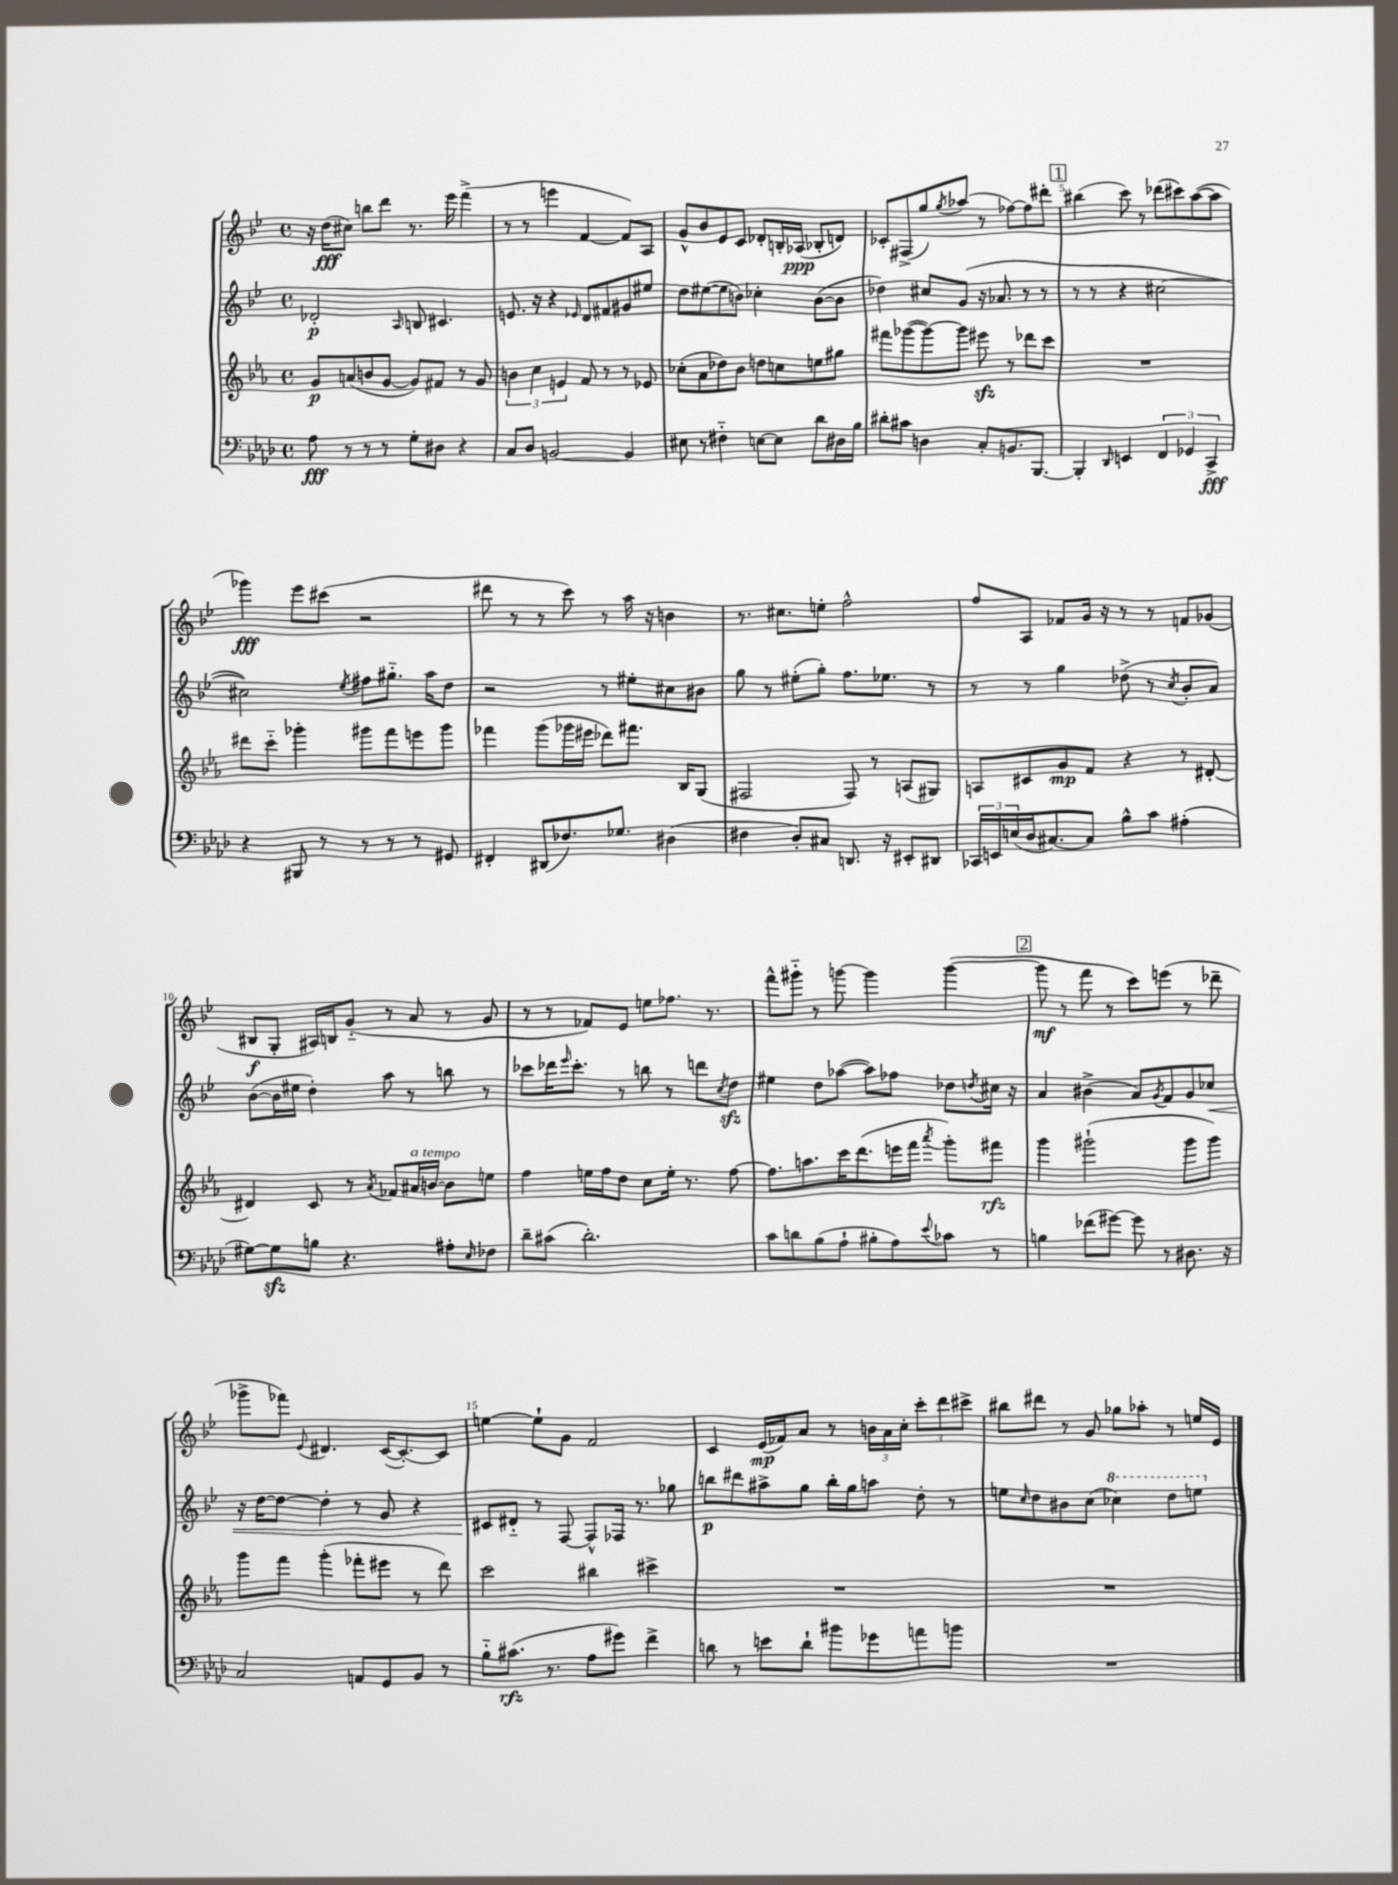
<<
\new StaffGroup <<
\new Staff = "s0" {
    \clef treble \key bes \major \defaultTimeSignature \time 4/4
    r16 d''16\fff( cis''8) b''8 d'''8 r8. ees'''16 f'''4->( |
    r8 r8 e'''4 f'4~ f'8) a8 |
    g'8-^ bes'8 ees'8 c'8 des'8-. b16-. aes16\ppp( bes8-. d'8) |
    ces'8-. fis8->( g''8) \acciaccatura { g''8 } aes''8( r8 fes''8~) fes''8 dis'''8-. |
    \mark \markup { \box "1" } bis''4( c'''8) r8 des'''8( cis'''8) a''8~( a''8 |
    ges'''4\fff) ees'''8 cis'''8( r2 |
    dis'''8 r8 r8 c'''8) r8 a''16 r16 b'4 |
    r8. cis''8. e''8-. f''2-^ |
    f''8 a8 fes'8 g'16 r16 r8 r8 f'8 ges'8( |
    bis8\f g8-. ais16) b16 g'8-_( r8 a'8 r8 g'8 |
    r8 r8 fes'8) ees'8 e''8 fes''8. r8. |
    f'''8-^ gis'''8-_ r8 g'''8~ g'''4 g'''4~( |
    \mark \markup { \box "2" } g'''8\mf r8 f'''8 r8 c'''8) e'''8( r8 des'''8-- |
    ges'''8-> fes'''8) \appoggiatura { ees'8 } dis'4. c'16~( c'8.~-.) c'8 |
    e''4~ e''8-! g'8 f'2 |
    c'4 ees'16\mp( fes'16) a'8 r8 \tuplet 3/2 { b'16 a'16 c''16-. } \tuplet 3/2 { c'''8-. d'''8 cis'''8-> } |
    bis''8 dis'''8 r8 g'8 ges''8 aes''8-. r8 e''16 ees'16 \bar "|." |
}
\new Staff = "s1" {
    \clef treble \key bes \major \defaultTimeSignature \time 4/4
    des'2-.\p \grace { a16 } b8 cis'4. |
    e'8. r16 r4 \grace { ees'16 } d'8 fis'8 gis'8 eis''8 |
    d''8 eis''8~( eis''8 b'8) ces''4-. b'8~( b'8 |
    des''4) cis''8 g'8( r16 aes'8. r8 r8 |
    \mark \markup { \box "1" } r8 r8 r4 cis''2~ |
    cis''2) \acciaccatura { ees''8 } fis''8 gis''8.-_ a''16 d''8 |
    r2 r8 eis''8-. cis''8 bis'8 |
    g''8 r8 eis''8-.( g''8-.) f''8. ees''8. r8 |
    r8 r8 g''4 des''8->( r8 \acciaccatura { c''8 } bes'8-. a'8) |
    bes'8~( bes'16 eis''16 d''4-.) a''8 r8 b''8 r8 |
    ces'''8 des'''16 \grace { ees'''16 } ces'''8.-. r8 b''8 r8 d'''8 \acciaccatura { c''8 } d''8\sfz |
    eis''4 d''8 aes''8~( aes''8) fes''8 des''8 \acciaccatura { d''8 } cis''16 r16 |
    \mark \markup { \box "2" } a'4 bis'4->( a'8) \acciaccatura { g'8 } f'8 g'8 ces''8\< |
    r16 d''16~ d''8~ d''4-. r8 g'8 r4 |
    cis'8\! dis'8-_ r8 f8~ f8-^ fes16 r8. ges''8 |
    b''8\p dis'''8 ais''8-> g''8 b''16-. g''16 a''8 d''8-. r8 |
    e''8 \grace { c''16 } d''8 bis'8 c''8( \ottava #1 ces'''4) d'''8 e'''8 \ottava #0 \bar "|." |
}
\new Staff = "s2" {
    \clef treble \key ees \major \defaultTimeSignature \time 4/4
    g'8\p a'8( b'8 g'8~ g'8) fis'8 r8 g'8 |
    \tuplet 3/2 { b'4 c''4 e'4 } f'8 r8 r8 ees'8 |
    ces''8-.( aes'8 des''8) bes'8 d''8 c''8 e''8 gis''8 |
    fis'''8 ges'''8~( ges'''8~) ges'''8 eis'''8\sfz r8 des'''8 c'''8 |
    \mark \markup { \box "1" } R1 |
    dis'''8 c'''8-_ ges'''4-. gis'''8 f'''8 e'''8 gis'''8 |
    fes'''4 g'''8( ges'''16 eis'''16 des'''8) fis'''8. bes16 g8( |
    fis2 fis8) r8 a8( gis8) |
    a8 cis'8 g'8\mp f'8 r4 r8 dis'8~-. |
    dis'4 c'8 r8 \acciaccatura { aes'8 } fes'8 ais'16^\markup { \italic "a tempo" } b'16~ b'8 e''8 |
    f''4 e''16 f''16 d''8 c''8 e''16-. r8. f''8~ |
    f''8. a''8. c'''16 d'''8.( e'''16 f'''16 \acciaccatura { aes'''8 } g'''8-.) fis'''8\rfz |
    \mark \markup { \box "2" } g'''4 gis'''2-!( gis'''8 gis'''8) |
    g'''8 f'''8 g'''4-.( fes'''8-. eis'''8 r8 d'''8) |
    c'''2 bis''4 cis'''4-> |
    R1 |
    R1 \bar "|." |
}
\new Staff = "s3" {
    \clef bass \key aes \major \defaultTimeSignature \time 4/4
    aes8\fff r8 r8 r8 g8-. dis8 r4 |
    c8 des8 b,2~ b,4 |
    eis8 r8 fis4-_ e8~ e8 des'8 dis16 bes16 |
    dis'8-. cis'8 d4 c8-. b,8. bes,,8.~ |
    \mark \markup { \box "1" } bes,,4-. \grace { des,16 } e,4 \tuplet 3/2 { f,4 ges,4 c,4->\fff } |
    r4 bis,,8 r8 r8 r8 r8 gis,8 |
    fis,4-. dis,8( fes8.) ges8. dis4( |
    fis4 des8-.) cis8 d,8. r16 eis,8-. dis,8 |
    \tuplet 3/2 { ces,16 e,16 e16( } des16 cis8.~) cis8 bes8-^ c'8 ais4-.( |
    gis8~) gis8\sfz b8 r4. ais8-. \grace { ees16 } fes8 |
    des'8-- cis'8( des'2.-.) |
    c'8 d'8 bes8( aes8-! bis8-. aes8) \appoggiatura { ees'8 } ces'8 r8 |
    \mark \markup { \box "2" } b4 fes'8( gis'8~) gis'8 r8 dis8. r16 |
    c2 a,8 g,8 bes,8 r8 |
    bes8-_ cis'8.\rfz( r8. aes8 gis'8) f'4-> |
    d'8 r8 e'8 d'8-! bis'8 ges'8 a'8 b'8 |
    R1 \bar "|." |
}
>>
>>
\layout { \context { \Score \override BarNumber.break-visibility = ##(#f #t #t) barNumberVisibility = #(every-nth-bar-number-visible 5) } }
